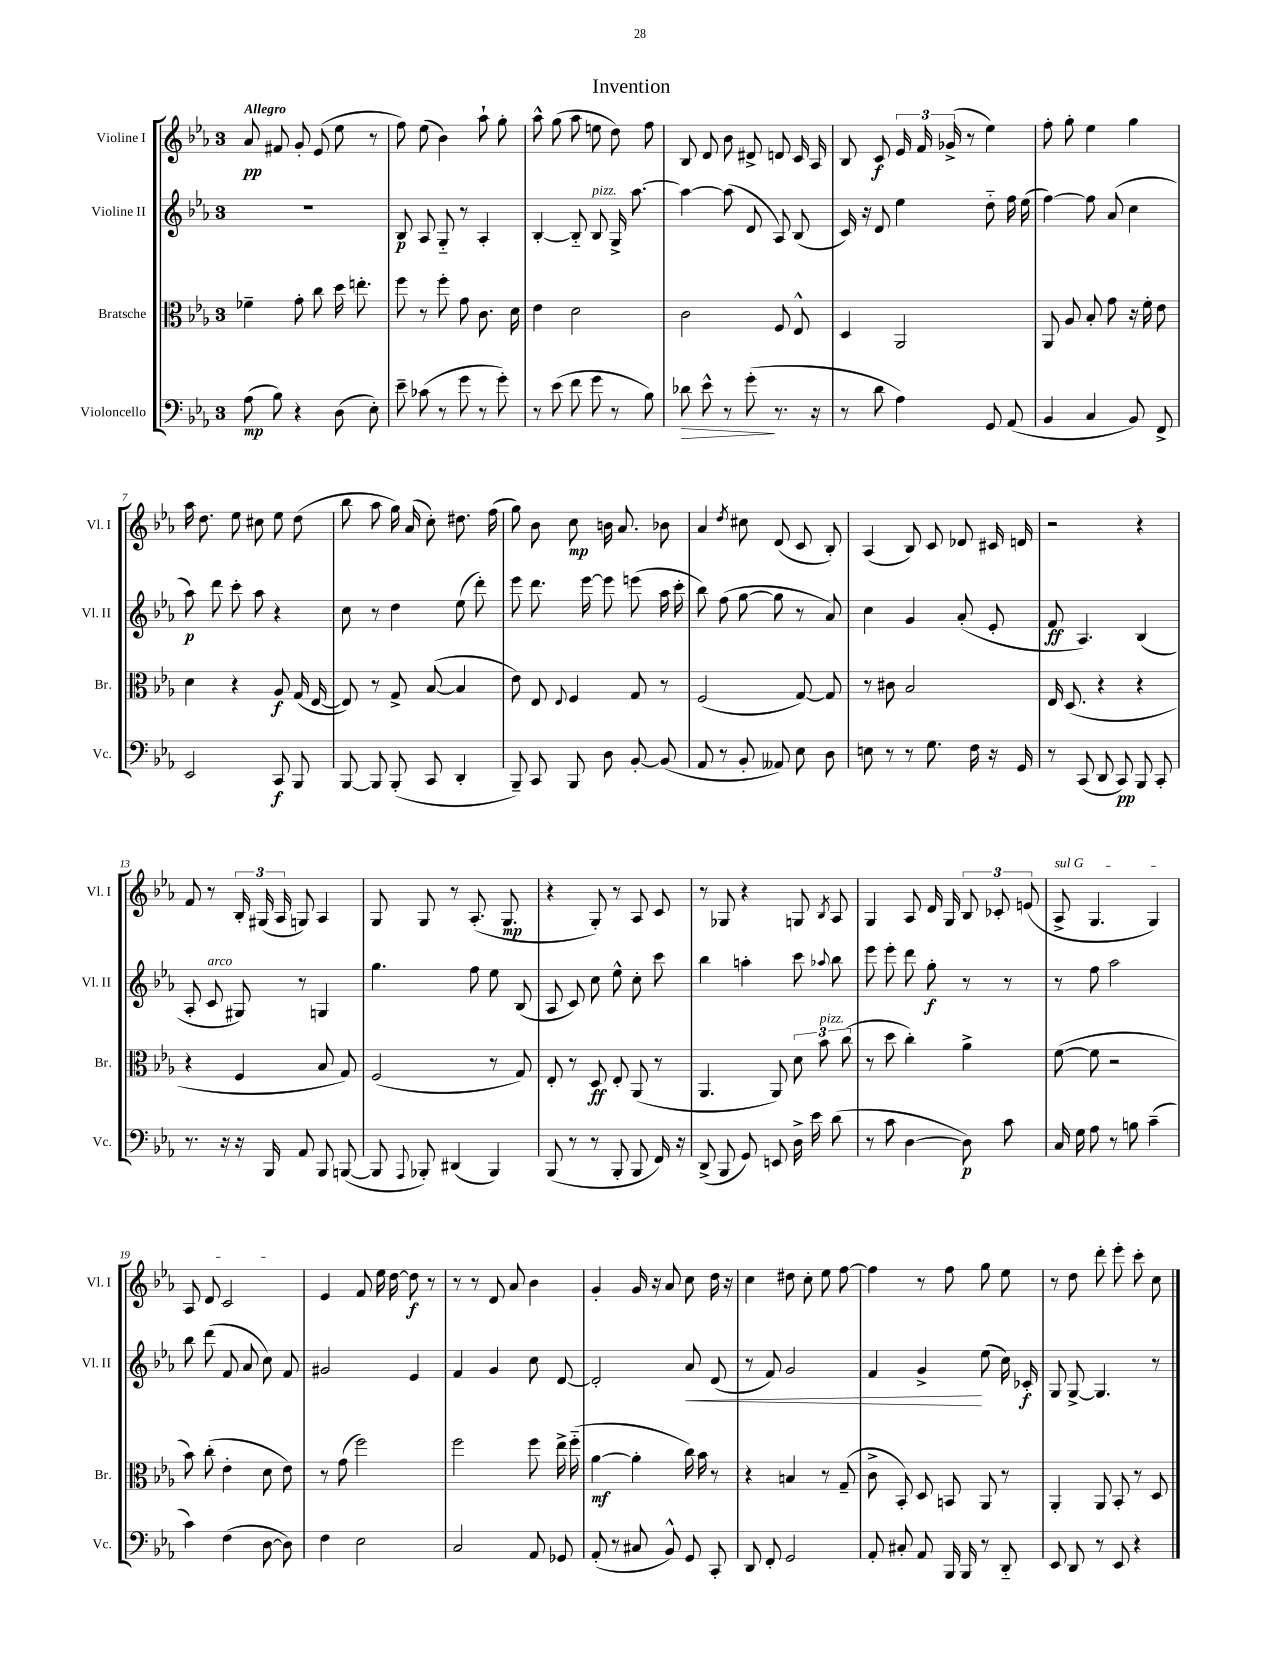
\header { title = "Invention" }
<<
\new StaffGroup <<
\new Staff = "s0" \with { instrumentName = "Violine I" shortInstrumentName = "Vl. I" } {
    \clef treble \key ees \major \once \override Staff.TimeSignature.style = #'single-digit \time 3/4 \tempo "Allegro"
    \autoBeamOff aes'8\pp fis'8 g'8-. ees'8( ees''8 r8 |
    f''8) ees''8( bes'4) aes''8-! g''8-. |
    aes''8-^ g''8( aes''8 e''8 d''8) f''8 |
    bes8 d'8 bes'8 dis'8-> d'8 c'16 aes16 |
    bes8 c'8\f \tuplet 3/2 { ees'16 f'16 ges'16->( } r8 ees''4) |
    f''8-. g''8-. ees''4 g''4 |
    aes''16 d''8. ees''8 cis''8 ees''8 d''8( |
    bes''8 aes''8 g''16) aes'16( c''8-.) dis''8. f''16( |
    g''8) bes'8 c''8\mp b'16 aes'8. bes'8 |
    aes'4 \acciaccatura { d''8 } cis''8 d'8( c'8 bes8-.) |
    aes4( bes8) c'8 des'8 cis'16 d'16 |
    r2 r4 |
    f'8 r8 \tuplet 3/2 { bes16-. gis16( aes16 } g8) aes4 |
    g8 g8 r8 aes8.-.( g8.\mp |
    r4 g8-.) r8 aes8 c'8 |
    r8 ges8 r4 g8 \acciaccatura { bes8 } aes8 |
    g4 aes8 d'16 g16 \tuplet 3/2 { bes8 ces'8-. e'8( } |
    \once \override TextSpanner.bound-details.left.text = \markup { \italic "sul G" } aes8->\startTextSpan g4. g4) |
    aes8 d'8 c'2\stopTextSpan |
    ees'4 f'8 ees''16 d''16~ d''8\f r8 |
    r8 r8 d'8 aes'8 bes'4 |
    g'4-. g'16 r16 aes'8 c''8 d''16 r16 |
    c''4 dis''8 c''8-. ees''8 f''8~ |
    f''4 r8 f''8 g''8 ees''8 |
    r8 d''8 d'''8-. ees'''8-. c'''8-. c''8 \bar "|." |
}
\new Staff = "s1" \with { instrumentName = "Violine II" shortInstrumentName = "Vl. II" } {
    \clef treble \key ees \major \once \override Staff.TimeSignature.style = #'single-digit \time 3/4
    \autoBeamOff R2. |
    bes8\p aes8 g8-_ r8 aes4-. |
    bes4~-. bes8-_ bes8^\markup { \italic "pizz." } g16-> aes''8.~ |
    aes''4~ aes''8( d'8 aes8) bes8( |
    c'16) r16 d'8 ees''4 d''8-_ f''16 ees''16( |
    f''4~) f''8 aes'8( c''4 |
    aes''8\p) d'''8 c'''8-. aes''8 r4 |
    c''8 r8 d''4 ees''8( d'''8-.) |
    ees'''8 d'''8. ees'''16~ ees'''8 e'''8( aes''16 c'''16-. |
    bes''8) f''8( g''8~ g''8 r8 aes'8) |
    c''4 g'4 aes'8-.( ees'8-. |
    f'8\ff aes4.) bes4( |
    aes8-. c'8^\markup { \italic "arco" } gis8) r8 g4 |
    g''4. f''8 ees''8 bes8( |
    aes8 c'8) c''8 ees''8-^ c''8-. c'''8 |
    bes''4 a''4-. c'''8 \appoggiatura { aes''8 } bes''8 |
    ees'''8 ees'''8-. d'''8 g''8-.\f r8 r8 |
    r8 f''8 aes''2 |
    bes''8 d'''8( f'8 aes'8 c''8) f'8 |
    gis'2 ees'4 |
    f'4 g'4 c''8 d'8~ |
    d'2-. aes'8\< d'8( |
    r8 f'8) g'2 |
    f'4 g'4->\! ees''8( c''16) ces'16-.\f |
    g8 g8~-> g4. r8 \bar "|." |
}
\new Staff = "s2" \with { instrumentName = "Bratsche" shortInstrumentName = "Br." } {
    \clef alto \key ees \major \once \override Staff.TimeSignature.style = #'single-digit \time 3/4
    \autoBeamOff fes'4-- g'8-. c''8 d''16 e''8.-. |
    f''8 r8 f''8-. g'8 c'8. d'16 |
    ees'4 d'2 |
    c'2 f8 ees8-^ |
    d4 aes,2 |
    aes,8 aes8 bes8-. g'8 r16 f'16-. ees'8 |
    d'4 r4 aes8\f g16( ees16~ |
    ees8) r8 g8-> bes8~( bes4 |
    ees'8) ees8 \appoggiatura { ees8 } f4 g8 r8 |
    f2( g8~) g8 |
    r8 cis'8 bes2 |
    ees16 d8.( r4 r4 |
    r4 f4 bes8 g8) |
    f2( r8 g8) |
    ees8-. r8 d8\ff ees8-. aes,8( r8 |
    aes,4. aes,8) \tuplet 3/2 { d'8 bes'8^\markup { \italic "pizz." } c''8( } |
    r8 d''8 c''4-.) aes'4-> |
    f'8~( f'8 r2 |
    bes'8) c''8-.( ees'4-. d'8 ees'8) |
    r8 g'8( f''2) |
    f''2 f''8 ees''16-> f''16-_( |
    aes'4~\mf aes'4-. c''16) bes'16 r8 |
    r4 b4 r8 g8--( |
    c'8-> bes,8-.) d8 b,8 aes,8 r8 |
    aes,4-. aes,8 bes,8-. r8 d8 \bar "|." |
}
\new Staff = "s3" \with { instrumentName = "Violoncello" shortInstrumentName = "Vc." } {
    \clef bass \key ees \major \once \override Staff.TimeSignature.style = #'single-digit \time 3/4
    \autoBeamOff aes8\mp( bes8) r4 d8( ees8-.) |
    ees'8-- ces'8( r8 g'8 r8 g'8-.) |
    r8 ees'8( f'8 g'8 r8 bes8) |
    des'8\> ees'8-^ r8 g'8-.\!( r8. r16 |
    r8 d'8 aes4) g,8 aes,8( |
    bes,4 c4 bes,8) f,8-> |
    ees,2 c,8\f bes,,8 |
    bes,,8~ bes,,8 bes,,8-.( c,8 d,4-. |
    bes,,8--) c,8 bes,,8 d8 bes,8~-. bes,8( |
    aes,8 r8 bes,8-. aeses,8) ees8 d8 |
    e8 r8 r8 g8. f16 r16 g,16 |
    r8 c,8( d,8 c,8\pp) bes,,8 c,8-. |
    r8. r16 r16 bes,,16 aes,8 bes,,8 b,,8~( |
    b,,8 \appoggiatura { aes,,8 } bes,,8-.) dis,4( bes,,4) |
    bes,,8( r8 r8 bes,,8-. bes,,8 f,16) r16 |
    d,8->( bes,,8 g,8) e,8 d16-> ees'16 d'8( |
    r8 c'8 d4~ d8\p) c'8 |
    c16 g16 aes8 r8 b8 c'4--( |
    c'4) f4( d8~ d8) |
    f4 ees2 |
    c2 aes,8 ges,8 |
    aes,8-.( r8 cis8 bes,8-^) g,8 c,8-. |
    d,8 f,8-. g,2 |
    aes,8-. cis8-. aes,8 bes,,16 bes,,16 r8 d,8-_ |
    ees,8 d,8 r8 ees,8 r4 \bar "|." |
}
>>
>>
